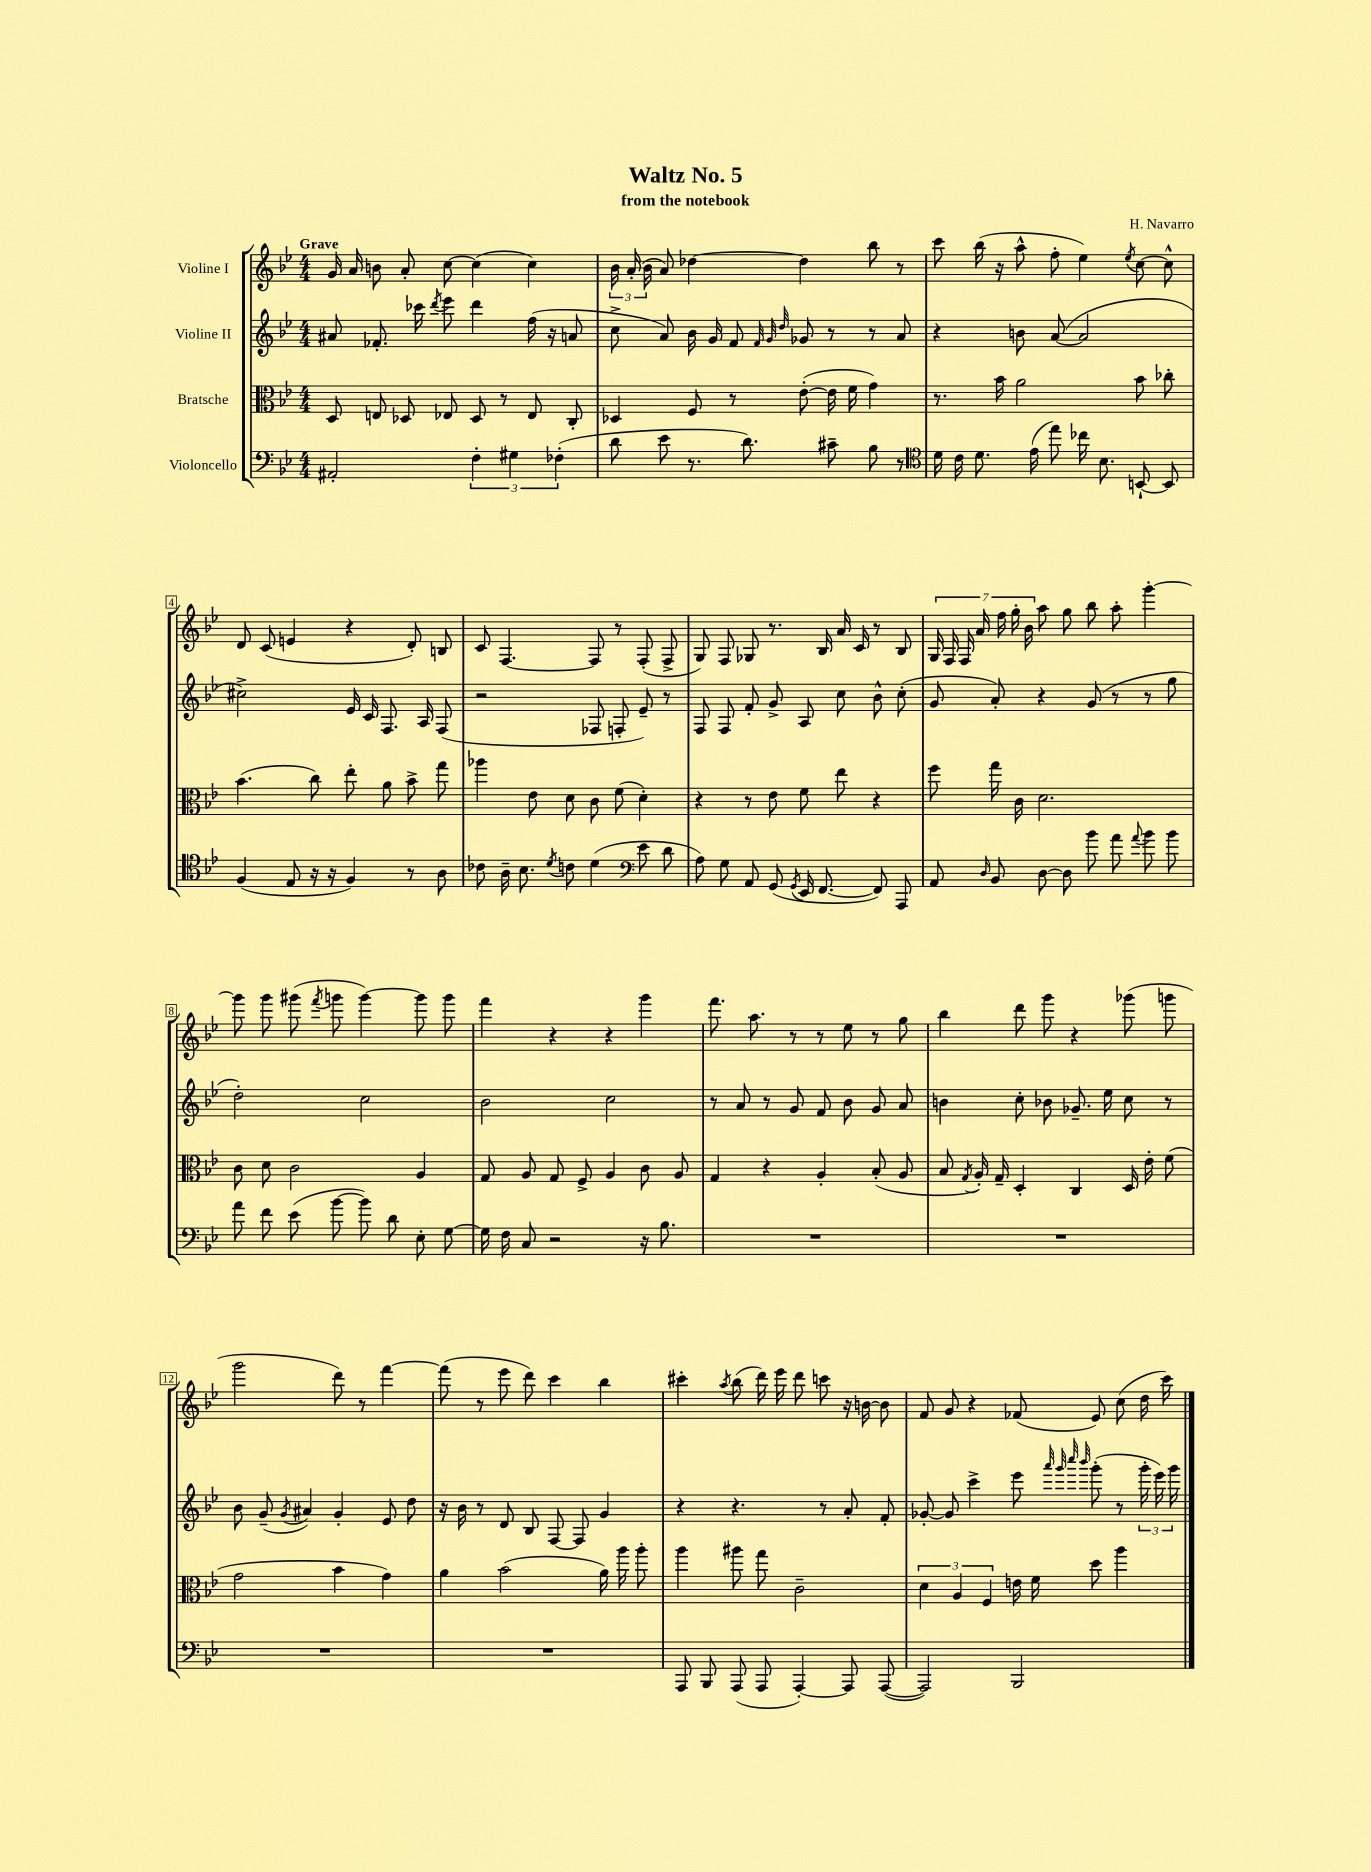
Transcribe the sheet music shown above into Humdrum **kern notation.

**kern	**kern	**kern	**kern
*part4	*part3	*part2	*part1
*staff4	*staff3	*staff2	*staff1
*I"Violoncello	*I"Bratsche	*I"Violine II	*I"Violine I
*clefF4	*clefC3	*clefG2	*clefG2
*k[b-e-]	*k[b-e-]	*k[b-e-]	*k[b-e-]
*M4/4	*M4/4	*M4/4	*M4/4
=1	=1	=1	=1
!	!	!	!LO:TX:a:B:t=Grave
2AA#X'/	8D/	8a#X/	16g/
.	.	.	16a/
.	8En/	8.f-X'/	8bn\
.	8D-X/	.	8a'/
.	.	16ccc-X\	.
.	.	8qddd/	.
.	8E-X/	8eee-\	[8cc\
6F'\	8D-/	4ddd\	(4cc\]
.	8r	.	.
6G#X\	.	.	.
.	8E-/	(16ff\	4cc\)
.	.	16r	.
(6F-X'\	.	.	.
.	8C'/	8an/	.
=2	=2	=2	=2
8d\	4D-X/	8cc^\	24b-\
.	.	.	(24a'/
.	.	.	24b-\
8e-\	.	8a/)	8a/)
8.r	8F/	16b-\	[4dd-X\
.	.	16g/	.
.	8r	8f/	.
8.d\)	.	.	.
.	.	32qqf/	.
.	.	32qqg/	.
.	.	32qqdd/	.
.	([8e-'\	8g-X/	4dd-\]
8c#X~\	16e-\]	8r	.
.	16f\	.	.
8B-\	4g\)	8r	8bb-\
8r	.	8a/	8r
=3	=3	=3	=3
*clefC4	*	*	*
16d\	8.r	4r	8ccc\
16c\	.	.	.
8.d\	.	.	(16bb-\
.	16b-\	.	16r
.	2a\	8bn\	8aa^^\
(16e-\	.	.	.
8ee-\)	.	([8a/	8ff'\
16cc-X\	.	2a/]	4ee-\)
8.B-\	.	.	.
.	.	.	8qee-/
[8BBn`/	8b-\	.	[8cc\
8BB/]	8cc-X'\	.	8cc^^\]
!!LO:LB:g=z
=4	=4	=4	=4
(4F/	(4.b-\	2cc#X^\)	8d/
.	.	.	(8c/
8E-/	.	.	4en/
16r	8cc\)	.	.
16r	.	.	.
4F/)	8ee-'\	16e-/	4r
.	.	16c/	.
.	8a\	8.F/	.
8r	8b-^\	.	8d'/)
.	.	16A/	.
8A\	8gg\	(8F/	8Bn/
=5	=5	=5	=5
8c-X\	4aa-X\	2r	8c/
16A~\	.	.	[4.F/
8.B-\	.	.	.
.	8e-\	.	.
8qd/	.	.	.
8cn\	8d\	.	.
(4d\	8c\	8F-X/	8F/]
.	(8f\	8Fn'/	8r
*clefF4	*	*	*
8e-\	4d'\)	8e-~/)	(8F'/
8d\	.	8r	8F^/
=6	=6	=6	=6
8A\)	4r	8F/	8G/)
8G\	.	8F/	8F/
8AA/	8r	8f'/	8G-X/
(8GG/	8e-\	8g^/	8.r
8qGG/	.	.	.
16EE-/	8f\	8A/	.
[8.FF/	.	.	16B-/
.	8ee-\	8cc\	16a/
.	.	.	16c/
8FF/])	4r	8b-^^\	8r
8AAA/	.	(8cc'\	8B-/
=7	=7	=7	=7
8AA/	8ff\	8g/	28G/
.	.	.	28F/
.	.	.	28F/
.	.	.	28a/
16qqD/	.	.	.
8BB-/	16gg\	8a'/)	.
.	.	.	28ff\
.	.	.	28gg'\
.	16c\	.	.
.	.	.	28b-\
[8D\	2.d\	4r	8aa\
8D\]	.	.	8gg\
8b-\	.	(8g/	8bb-\
8a\	.	8r	8aa'\
8qqa/	.	.	.
8b-\	.	8r	[4ggg'\
8b-\	.	8gg\	.
!!LO:LB:g=z
=8	=8	=8	=8
8a\	8c\	2dd'\)	8ggg\]
8f\	8d\	.	8ggg\
(8e-\	2c\	.	(8ggg#X\
.	.	.	8qfff/
[8b-\	.	.	8gggn\
8b-\])	.	2cc\	[4ggg\)
8d\	.	.	.
8E-'\	4A/	.	8ggg\]
[8G\	.	.	8ggg\
=9	=9	=9	=9
16G\]	8G/	2b-\	4fff\
16F\	.	.	.
8C/	8A/	.	.
2r	8G/	.	4r
.	8F^/	.	.
.	4A/	2cc\	4r
16r	8c\	.	4ggg\
8.B-\	.	.	.
.	8A/	.	.
=10	=10	=10	=10
1r	4G/	8r	8.fff\
.	.	8a/	.
.	.	.	8.aa\
.	4r	8r	.
.	.	8g/	8r
.	4A'/	8f/	8r
.	.	8b-\	8ee-\
.	(8B-'/	8g/	8r
.	8A/	8a/	8gg\
=11	=11	=11	=11
1r	8B-/	4bn\	4bb-\
.	8qG/	.	.
.	16A'/)	.	.
.	16G~/	.	.
.	4D'/	8cc'\	8ddd\
.	.	8b-X\	8ggg\
.	4C/	8.g-X~/	4r
.	.	16ee-\	.
.	16D/	8cc\	(8ggg-X\
.	16e-'\	.	.
.	(8f\	8r	8gggn\
!!LO:LB:g=z
=12	=12	=12	=12
1r	2g\	8b-\	2ggg\
.	.	(8g~/	.
.	.	8qg/	.
.	.	4a#X/)	.
.	4b-\	4g'/	8ddd\)
.	.	.	8r
.	4g\)	8e-/	[4fff\
.	.	8dd\	.
=13	=13	=13	=13
1r	4a\	16r	(8fff\]
.	.	16b-\	.
.	.	8r	8r
.	(2b-\	8d/	8eee-\
.	.	8B-/	8ddd\)
.	.	[8F/	4ccc\
.	.	8F/]	.
.	16a\)	4g/	4bb-\
.	16aa\	.	.
.	8aa'\	.	.
=14	=14	=14	=14
8AAA/	4aa\	4r	4ccc#X'\
8BBB-/	.	.	.
.	.	.	8qaa/
(8AAA/	8aa#X\	4.r	(8bb-\
8AAA/	8gg\	.	16ddd\)
.	.	.	16eee-\
[4AAA'/)	2c~\	.	8ddd\
.	.	8r	8cccn\
8AAA/]	.	8a'/	16r
.	.	.	[16bn\
([8AAA/	.	8f'/	8b\]
=15	=15	=15	=15
2AAA/])	6d\	[8g-X'/	8f/
.	.	8g-/]	8g/
.	6A/	.	.
.	.	4ccc^\	4r
.	6F/	.	.
2BBB-/	16en\	8eee-\	(8f-X/
.	16f\	.	.
.	.	32qqaaa/	.
.	.	32qqggg/	.
.	.	32qqcccc/	.
.	.	32qqbbb-/	.
.	8dd\	(8ggg'\	8e-/)
.	4aa\	8r	(8cc\
.	.	24ggg'\	16dd\
.	.	24eee-\)	.
.	.	.	16ccc\)
.	.	24ggg\	.
==	==	==	==
*-	*-	*-	*-
